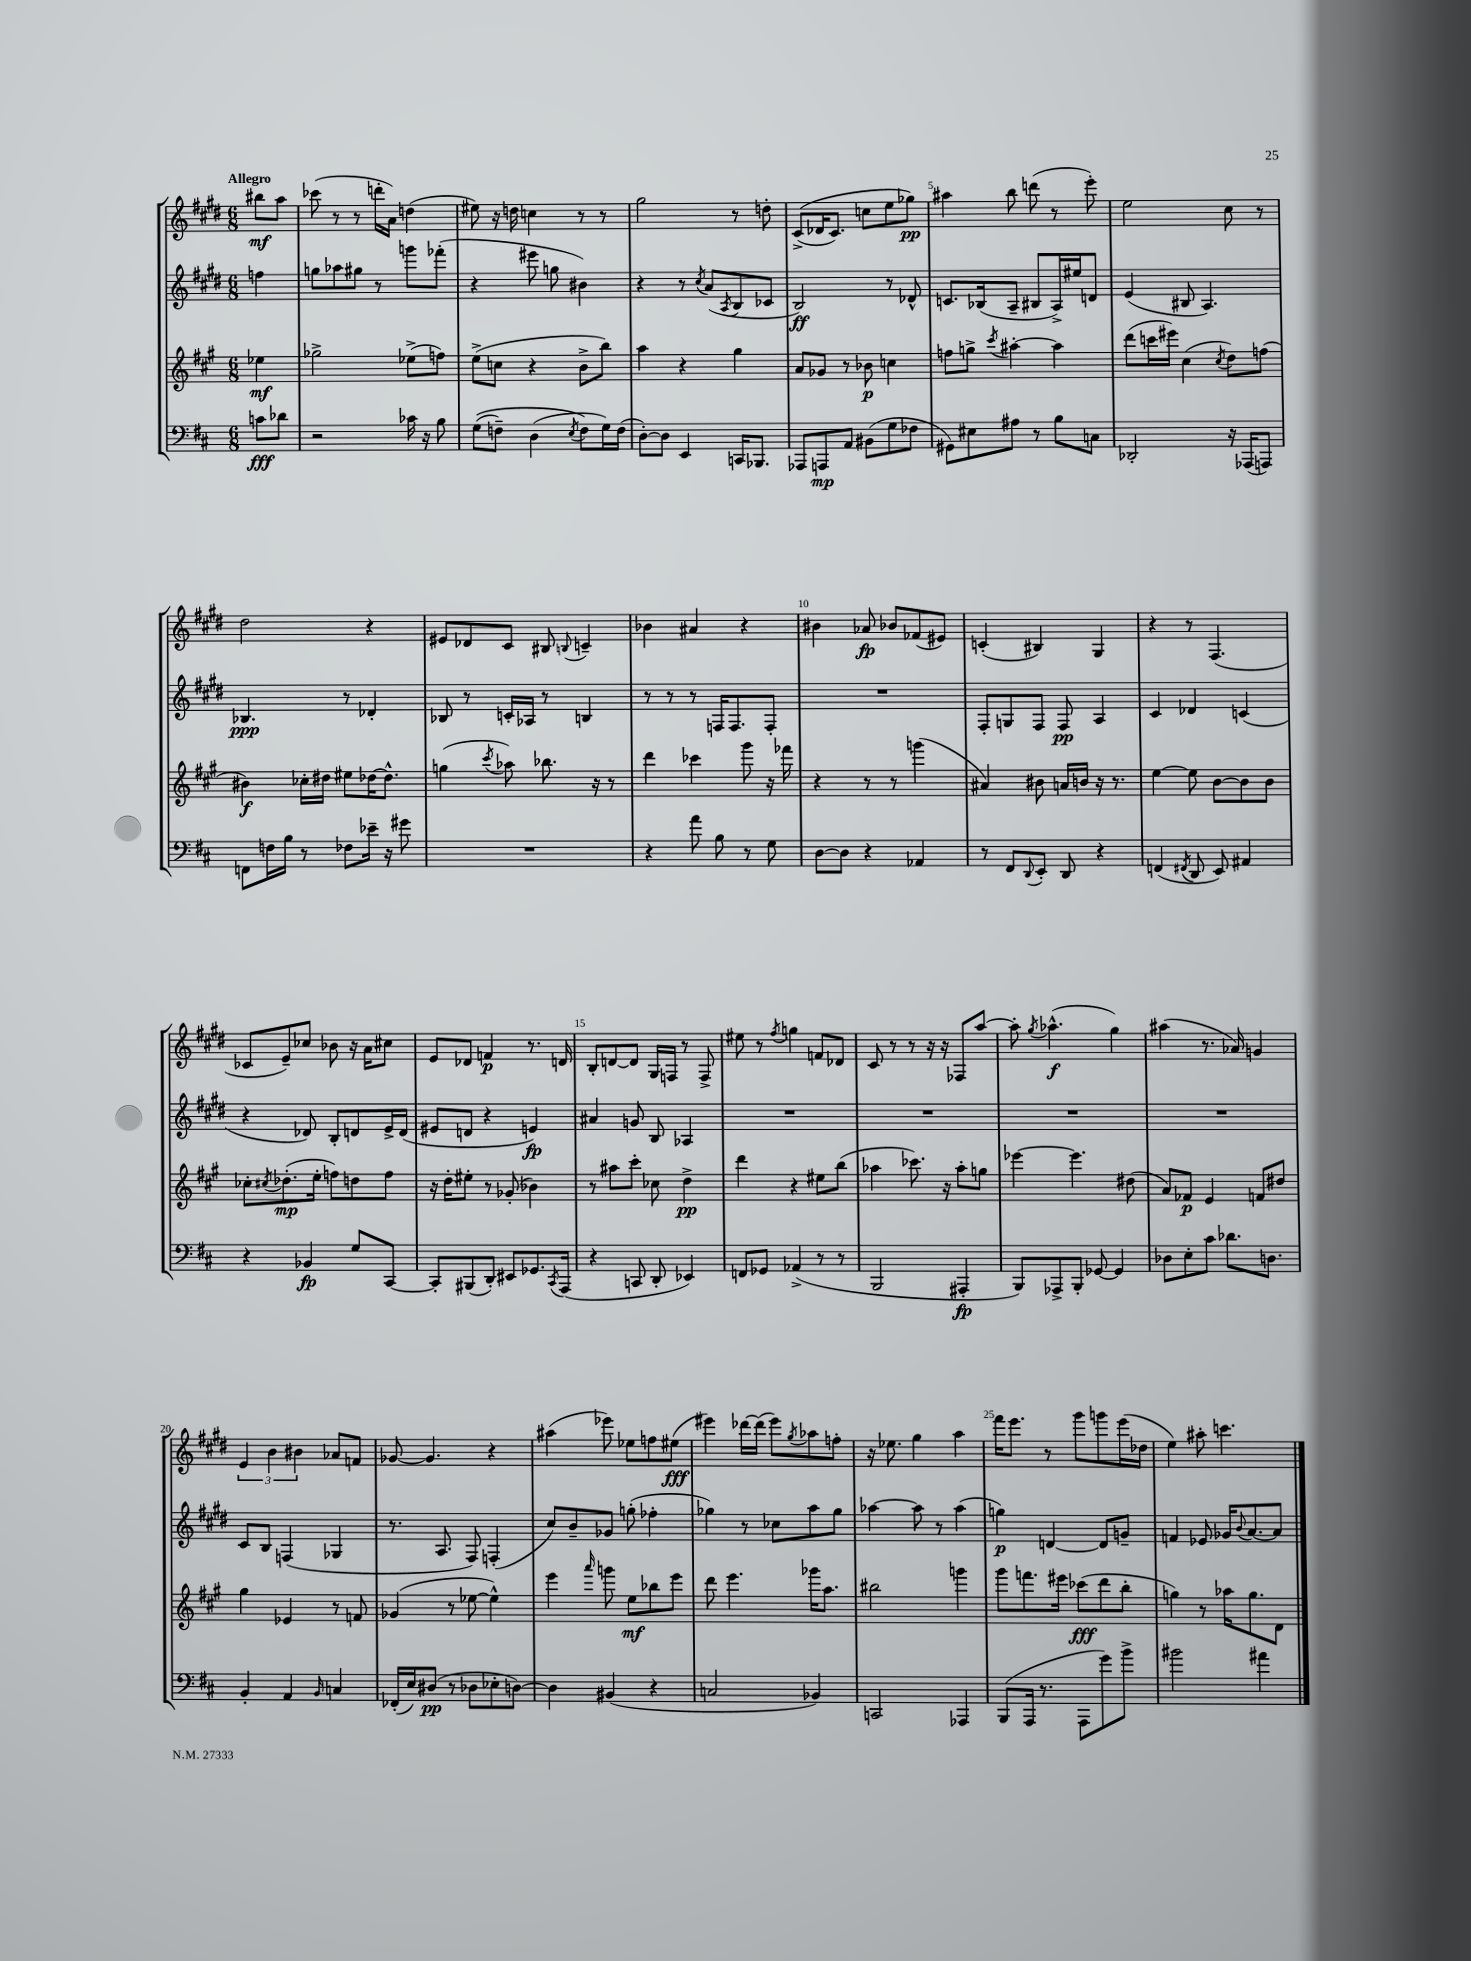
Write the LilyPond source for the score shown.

<<
\new StaffGroup <<
\new Staff = "s0" {
    \clef treble \key e \major \numericTimeSignature \time 6/8 \partial 4 \tempo "Allegro"
    bis''8\mf a''8 |
    ces'''8( r8 r8 d'''16-. a'16) d''4( |
    eis''8) r16 d''16 c''4 r8 r8 |
    gis''2 r8 d''8-. |
    cis'8->(\( des'16 cis'8.) c''8 e''8 ges''8\pp\) |
    ais''4 b''8 d'''8( r8 e'''8-.) |
    e''2 cis''8 r8 |
    dis''2 r4 |
    eis'8 des'8 cis'8 bis8 \appoggiatura { b8 } c'4-- |
    bes'4 ais'4 r4 |
    bis'4 aes'8\fp bes'8 fes'8( eis'8) |
    c'4-.( bis4) gis4 |
    r4 r8 fis4.( |
    ces'8 e'8--) ces''8 bes'8 r16 a'16 cis''8 |
    e'8 des'8 f'4\p r8. d'16 |
    b8-. d'8~ d'8 gis16 f16 r8 f8-> |
    eis''8 r8 \acciaccatura { fis''8 } g''4 f'8 des'8 |
    cis'8 r8 r8 r16 r16 fes8 a''8~ |
    a''8-. \acciaccatura { gis''8 } aes''4.-^\f( gis''4) |
    ais''4( r8. aes'16) g'4 |
    \tuplet 3/2 { e'4 b'4 bis'4 } aes'8 f'8 |
    ges'8~ ges'4. r4 |
    ais''4( ees'''8) ees''8 f''8 eis''8\fff( |
    eis'''4) des'''16~ des'''16( eis'''8) \acciaccatura { gis''8 } aes''8 f''8-. |
    r16 ees''8. gis''4 a''4 |
    fis'''16 e'''8. r8 gis'''8 g'''8 e'''16( des''16 |
    e''4) ais''8-. c'''4. \bar "|." |
}
\new Staff = "s1" {
    \clef treble \key e \major \numericTimeSignature \time 6/8 \partial 4
    f''4 |
    g''8 aes''8 gis''8 r8 g'''8 fes'''8-.( |
    r4 eis'''8 g''8 bis'4) |
    r4 r8 \acciaccatura { cis''8 } a'8( \acciaccatura { a8 } b8 ces'8 |
    b2\ff) r8 des'8-^ |
    c'8. bes16( a8-- bis8 a16->) eis''16 d'8 |
    e'4( bis8 a4.) |
    bes4.\ppp r8 des'4-. |
    bes8 r8 c'16-. aes16 r8 b4 |
    r8 r8 r8 f16 f8. f8-. |
    R2. |
    fis8-. g8 fis8 fis8\pp a4 |
    cis'4 des'4 c'4( |
    r4 des'8) b8-. d'8 e'16-> d'16( |
    eis'8 d'8 r4 e'4\fp) |
    ais'4 g'8 b8 aes4 |
    R2. |
    R2. |
    R2. |
    R2. |
    cis'8 b8 f4( ges4 |
    r8. a8. fis8) f4-.( |
    cis''8) b'8-- ges'8 g''8-.( fes''4-. |
    ges''4) r8 ces''8 a''8 ges''8 |
    aes''4~ aes''8 r8 aes''4( |
    g''4\p) d'4~ d'8 g'8-- |
    f'4 ees'8 ges'16 \appoggiatura { b'8 } a'8.~ a'8 \bar "|." |
}
\new Staff = "s2" {
    \clef treble \key a \major \numericTimeSignature \time 6/8 \partial 4
    ees''4\mf |
    ges''2-> ees''8->( f''8) |
    e''8->( c''8 r4 b'8-> b''8) |
    a''4 r4 gis''4 |
    a'8 ges'8 r8 bes'8\p c''4 |
    f''8 g''8-> \acciaccatura { cis'''8 } ais''4~-. ais''4 |
    d'''8( c'''16 eis'''16) cis''4( \acciaccatura { cis''8 } d''8) f''8( |
    bis'4\f) ces''16-. dis''16 eis''8 des''16~ des''8.-^ |
    g''4( \acciaccatura { cis'''8 } aes''8) bes''8. r16 r8 |
    d'''4 ces'''4 gis'''8 r16 fes'''16 |
    r4 r8 r8 g'''4( |
    ais'4) bis'8 a'16 b'16 r16 r8. |
    e''4~ e''8 b'8~ b'8 b'8 |
    ces''8-. \acciaccatura { cis''8 } des''8.-.\mp( e''16-. f''8) d''8 f''8 |
    r16 d''16-. eis''8-. r8 ges'8-.( bes'4) |
    r8 ais''8 cis'''8-. ces''8 d''4->\pp |
    d'''4 r4 eis''8 b''8( |
    aes''4 ces'''8.) r16 aes''8-. g''8 |
    ees'''4~ ees'''4. dis''8( |
    a'8) fes'8\p e'4 f'8 dis''8 |
    gis''4 ees'4 r8 f'8 |
    ges'4( r8 ees''8~ ees''4-^) |
    e'''4 \grace { a'''16 } g'''8 e''8\mf bes''8 e'''8 |
    d'''8 e'''4. ges'''16 a''8. |
    bis''2 g'''4 |
    gis'''8 f'''8. eis'''16 ces'''8\fff( d'''8 b''8-. |
    g''4) r8 aes''16 g''8. d'8 \bar "|." |
}
\new Staff = "s3" {
    \clef bass \key d \major \numericTimeSignature \time 6/8 \partial 4
    c'8\fff des'8 |
    r2 ces'16 r16 b8 |
    g8(\( f8--) d4( \acciaccatura { e8 } f8\) g16) f16( |
    d8~-.) d8 e,4 c,16 bes,,8. |
    aes,,8 a,,8\mp a,8 bis,8( g8 fes8 |
    gis,8) eis8 ais8 r8 b8 c8 |
    des,2-. r16 aes,,16( a,,8) |
    f,8 f16 b16 r8 fes8 ees'16-- r16 gis'8 |
    R2. |
    r4 a'8 b8 r8 g8 |
    d8~ d8 r4 aes,4 |
    r8 fis,8 \appoggiatura { d,8 } e,8-. d,8 r4 |
    f,4( \acciaccatura { fis,8 } d,8 e,8) ais,4 |
    r4 bes,4\fp g8 cis,8~ |
    cis,8-. bis,,8( d,8-.) eis,8 ges,8. \acciaccatura { cis,8 } a,,16( |
    r4 c,8 d,8-. ees,4) |
    f,8 ges,8 aes,4->( r8 r8 |
    b,,2 ais,,4-.\fp |
    b,,8) aes,,8-> b,,8-. ges,8~ ges,4 |
    des8 e8-. cis'8 des'8. d8. |
    b,4-. a,4 \grace { b,16 } c4 |
    fes,16-.( e16) dis8\pp( r8 des8 ees8-. d8~) |
    d4 bis,4( r4 |
    c2 bes,4) |
    c,2 aes,,4 |
    b,,8( a,,16 r8. a,,8 g'8) b'8-> |
    bis'2 ais'4 \bar "|." |
}
>>
>>
\layout { \context { \Score \override BarNumber.break-visibility = ##(#f #t #t) barNumberVisibility = #(every-nth-bar-number-visible 5) } }
